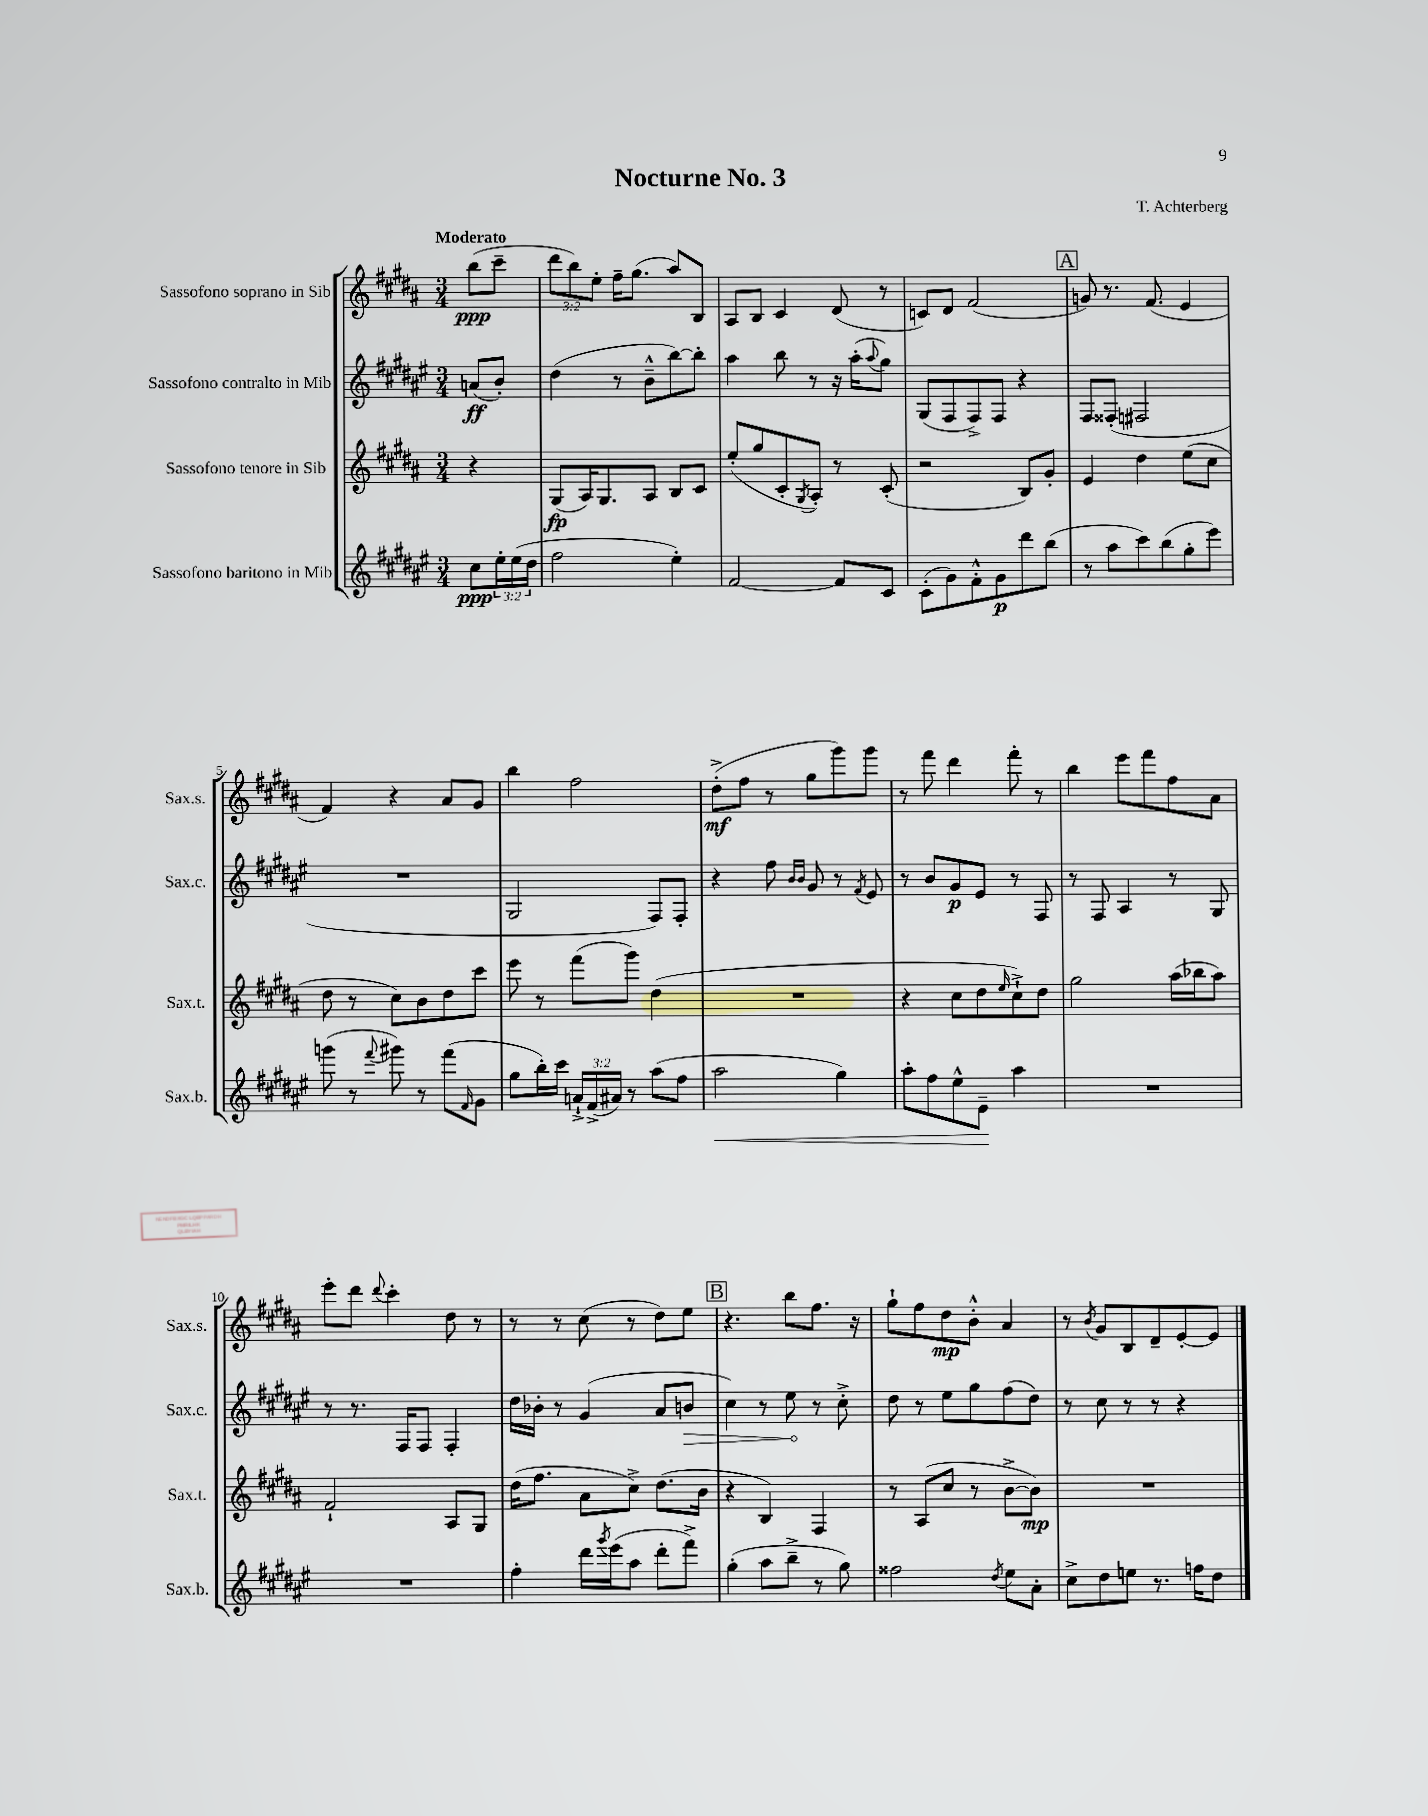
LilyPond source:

\header { title = "Nocturne No. 3" composer = "T. Achterberg" }
<<
\new StaffGroup <<
\new Staff = "s0" \with { instrumentName = "Sassofono soprano in Sib" shortInstrumentName = "Sax.s." } {
    \clef treble \key b \major \numericTimeSignature \time 3/4 \override Staff.TupletNumber.text = #tuplet-number::calc-fraction-text \partial 4 \tempo "Moderato"
    b''8\ppp( cis'''8-- |
    \tuplet 3/2 { dis'''8 b''8) e''8-. } fis''16-- gis''8.( ais''8) b8 |
    ais8 b8 cis'4 dis'8( r8 |
    c'8) dis'8 fis'2( |
    \mark \markup { \box "A" } g'8) r8. fis'8.( e'4 |
    fis'4) r4 ais'8 gis'8 |
    b''4 fis''2 |
    dis''8-.->\mf( fis''8 r8 gis''8 gis'''8) gis'''8 |
    r8 fis'''8 dis'''4 fis'''8-. r8 |
    b''4 e'''8 fis'''8 fis''8 ais'8 |
    e'''8-. dis'''8 \appoggiatura { dis'''8 } cis'''4-. dis''8 r8 |
    r8 r8 cis''8( r8 dis''8) e''8 |
    \mark \markup { \box "B" } r4. b''8 fis''8. r16 |
    gis''8-! fis''8 dis''8\mp b'8-.-^ ais'4 |
    r8 \acciaccatura { b'8 } gis'8 b8 dis'8-- e'8~-. e'8 \bar "|." |
}
\new Staff = "s1" \with { instrumentName = "Sassofono contralto in Mib" shortInstrumentName = "Sax.c." } {
    \clef treble \key fis \major \numericTimeSignature \time 3/4 \partial 4
    a'8\ff( b'8-.) |
    dis''4( r8 b'8---^ b''8~) b''8-. |
    ais''4 b''8 r8 r16 ais''16-.( \appoggiatura { ais''8 } gis''8) |
    gis8( fis8 fis8->) fis8 r4 |
    \mark \markup { \box "A" } fis8 fisis8-.( fis2 |
    R2. |
    gis2 fis8) fis8-. |
    r4 fis''8 \grace { b'16 b'16 } gis'8 r8 \acciaccatura { fis'8 } eis'8 |
    r8 b'8 gis'8\p eis'8 r8 fis8 |
    r8 fis8 ais4 r8 gis8 |
    r8 r8. fis16 fis8 fis4-. |
    dis''16 bes'16-. r8 gis'4( ais'8 \once \override Hairpin.circled-tip = ##t b'8\> |
    \mark \markup { \box "B" } cis''4) r8 eis''8\! r8 cis''8-.-> |
    dis''8 r8 eis''8 gis''8 fis''8( dis''8) |
    r8 cis''8 r8 r8 r4 \bar "|." |
}
\new Staff = "s2" \with { instrumentName = "Sassofono tenore in Sib" shortInstrumentName = "Sax.t." } {
    \clef treble \key b \major \numericTimeSignature \time 3/4 \partial 4
    r4 |
    gis8\fp( ais16) gis8. ais8 b8 cis'8 |
    e''8-.( gis''8 cis'8-. \acciaccatura { gis8 } ais8-.) r8 cis'8-.( |
    r2 b8) gis'8-. |
    \mark \markup { \box "A" } e'4 dis''4 e''8( cis''8 |
    dis''8 r8 cis''8) b'8 dis''8 cis'''8 |
    e'''8 r8 fis'''8( gis'''8) dis''4( |
    R2. |
    r4 cis''8 dis''8 \grace { e''16 } cis''8-!->) dis''8 |
    gis''2 ais''16( bes''16 ais''8) |
    fis'2-! ais8 gis8 |
    dis''16( fis''8. ais'8 cis''8->) dis''8.( b'16 |
    \mark \markup { \box "B" } r4 b4) fis4 |
    r8 ais8( cis''8 r8 b'8~-> b'8\mp) |
    R2. \bar "|." |
}
\new Staff = "s3" \with { instrumentName = "Sassofono baritono in Mib" shortInstrumentName = "Sax.b." } {
    \clef treble \key fis \major \numericTimeSignature \time 3/4 \override Staff.TupletNumber.text = #tuplet-number::calc-fraction-text \partial 4
    cis''8\ppp \tuplet 3/2 { eis''16-. eis''16( dis''16 } |
    fis''2 eis''4-.) |
    fis'2~ fis'8 cis'8 |
    cis'8-.( gis'8) fis'8-.-^ gis'8\p dis'''8 b''8( |
    \mark \markup { \box "A" } r8 ais''8 cis'''8) b''8( gis''8-. eis'''8) |
    g'''8( r8 \appoggiatura { fis'''8 } gis'''8) r8 fis'''8( \grace { fis'16 } gis'8 |
    gis''8 b''16-.) cis'''16 \tuplet 3/2 { a'16-!-> fis'16->( ais'16) } r8 ais''8( fis''8 |
    ais''2\< gis''4) |
    ais''8-. fis''8 eis''8-^ eis'8--\! ais''4 |
    R2. |
    R2. |
    fis''4-. dis'''16 \acciaccatura { gis'''8 } eis'''16( ais''8 dis'''8-. fis'''8->) |
    \mark \markup { \box "B" } gis''4-.( ais''8 b''8---> r8 gis''8) |
    fisis''2 \acciaccatura { dis''8 } eis''8 ais'8-. |
    cis''8-> dis''8 e''8 r8. f''16 dis''8 \bar "|." |
}
>>
>>
